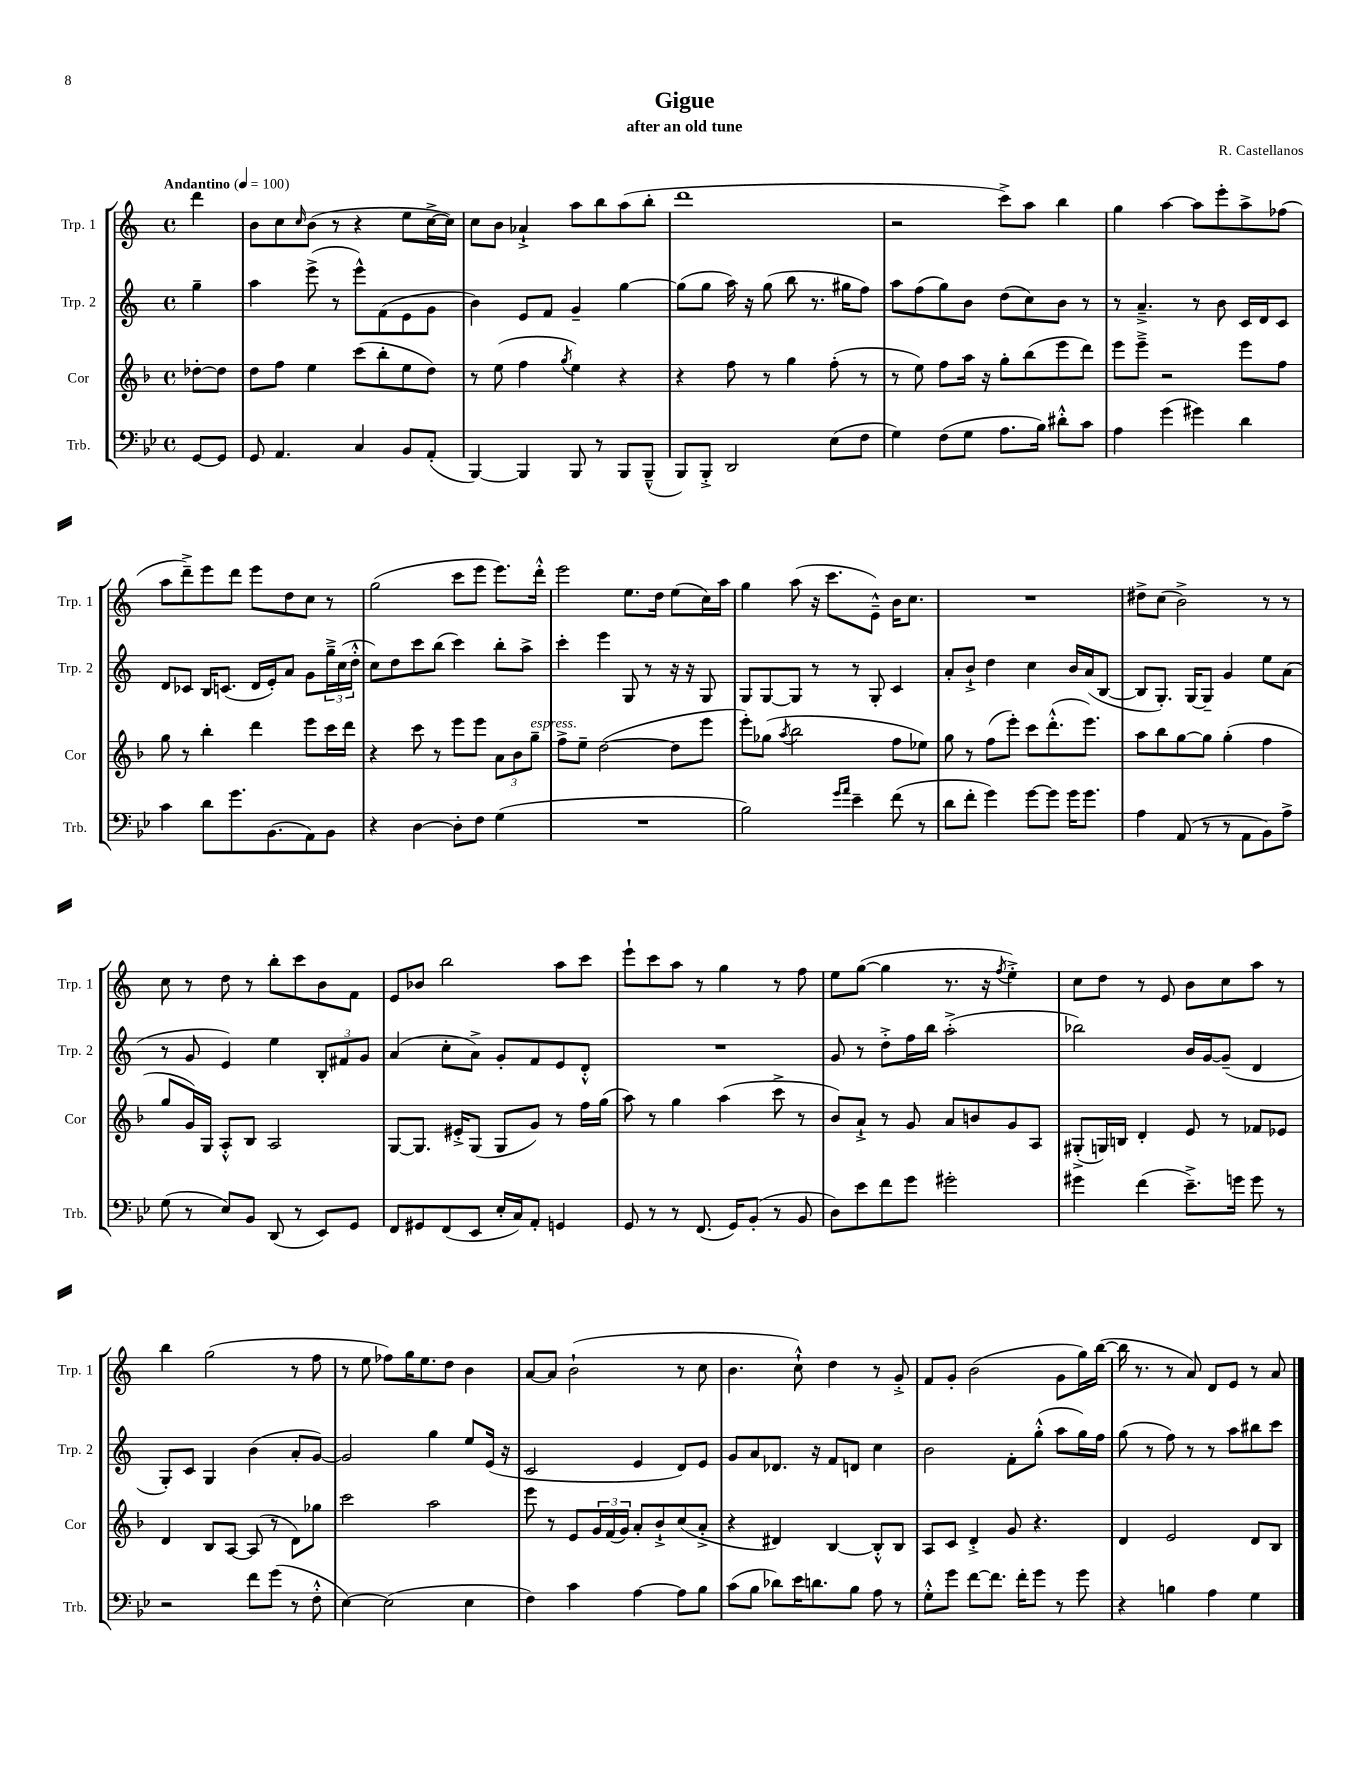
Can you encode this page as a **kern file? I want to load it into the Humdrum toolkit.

**kern	**kern	**kern	**kern
*part4	*part3	*part2	*part1
*staff4	*staff3	*staff2	*staff1
*I"Trb.	*I"Cor	*I"Trp. 2	*I"Trp. 1
*I'Trb.	*I'Cor	*I'Trp. 2	*I'Trp. 1
*clefF4	*clefG2	*clefG2	*clefG2
*k[b-e-]	*k[b-]	*k[]	*k[]
*M4/4	*M4/4	*M4/4	*M4/4
*met(c)	*met(c)	*met(c)	*met(c)
*MM100	*MM100	*MM100	*MM100
=	=	=	=
!	!	!	!LO:TX:a:B:t=Andantino
[8GG/L	[8dd-X'\L	4gg~\	4ddd\
8GG/J]	8dd-\J]	.	.
=1	=1	=1	=1
8GG/	8dd\L	4aa\	8b\L
4.AA/	8ff\J	.	8cc\
.	.	.	16qqcc/
.	4ee\	(8eee^\	(8b\J
.	.	8r	8r
4C/	(8ccc\L	8eee^^\L)	4r
.	8bb-'\	(8f\	.
8BB-/L	8ee\	8e\	8ee\L
(8AA'/J	8dd\J)	8g\J	[16cc^\L
.	.	.	16cc\JJ])
=2	=2	=2	=2
[4BBB-/)	8r	4b\)	8cc\L
.	(8ee\	.	8b\J
4BBB-/]	4ff\	8e/L	4a-X`^/
.	.	8f/J	.
.	8qgg/	.	.
8BBB-/	4ee\)	4g~/	8aa\L
8r	.	.	8bb\
8BBB-/L	4r	[4gg\	(8aa\
(8BBB-~^^/J	.	.	8bb'\J
=3	=3	=3	=3
8BBB-/L)	4r	(8gg\L]	1ddd
8BBB-'^/J	.	8gg\J	.
2DD/	8ff\	16aa\)	.
.	.	16r	.
.	8r	(8gg\	.
.	4gg\	8bb\	.
.	.	8.r	.
(8E-\L	(8ff'\	.	.
.	.	16gg#X\KL	.
8F\J	8r	8ff\J)	.
=4	=4	=4	=4
4G\)	8r	8aa\L	2r
.	8ee\)	(8ff\	.
(8F\L	8ff\L	8gg\)	.
8G\J	16aa\Jk	8b\J	.
.	16r	.	.
8.A\L	8gg'\L	(8dd\L	8ccc^\L)
.	(8bb-\	8cc\)	8aa\J
16B-\Jk)	.	.	.
8d#X'^^\L	8eee\	8b\J	4bb\
8c\J	8ddd\J)	8r	.
=5	=5	=5	=5
4A\	8eee\L	8r	4gg\
.	8eee~^\J	4.a~^/	.
(4g\	2r	.	[4aa\
4g#X\)	.	8r	8aa\L]
.	.	8b\	8eee'\
4d\	8eee\L	16c/LL	8aa^\
.	.	16d/J	.
.	8ff\J	8c/J	(8ff-X\J
!!LO:LB:g=z
=6	=6	=6	=6
4c\	8gg\	8d/L	8aa\L
.	8r	8c-X/J	8ddd~^\)
8d\L	4bb-'\	16B/KL	8eee\
.	.	(8.cn/J	.
8.g\	.	.	8ddd\J
.	4ddd\	16d/LL	8eee\L
(8.BB-\	.	16e'/J)	.
.	.	8a/J	8dd\
8AA\)	8eee\L	8g\L	8cc\J
8BB-\J	16ccc\L	24gg~^\L	8r
.	.	(24cc\	.
.	16ddd\JJ	.	.
.	.	24dd'^^\JJ	.
=7	=7	=7	=7
4r	4r	8cc\L)	(2gg\
.	.	8dd\	.
[4D\	8ccc\	8ccc\	.
.	8r	(8bb\J	.
8D'\L]	8eee\L	4ccc\)	8ccc\L
8F\J	8eee\J	.	8eee\J
(4G\	12a\L	8bb'\L	8.eee\L)
.	12b-\	.	.
.	.	8aa^\J	.
!	!LO:TX:a:i:t=espress.	!	!
.	12gg~\J	.	.
.	.	.	16ddd'^^\Jk
=8	=8	=8	=8
1r	8ff^\L	4ccc'\	2eee\
.	8ee~\J	.	.
.	([2dd\	4eee\	.
.	.	8G/	8.ee\L
.	.	8r	.
.	.	.	16dd\Jk
.	8dd\L]	16r	(8ee\L
.	.	16r	.
.	8eee\J	8G/	16cc\L)
.	.	.	16aa\JJ
=9	=9	=9	=9
2B-\)	8eee'\L)	8G/L	4gg\
.	(8gg-X\J	[8G/	.
.	8qaa/	.	.
.	2bb-\	8G/J]	(8aa\
.	.	8r	16r
.	.	.	8.ccc\L
16qqg/LL	.	.	.
16qqa/JJ	.	.	.
4e-~\	.	8r	.
.	.	8G'/	8e~^^\J)
(8f\	8ff\L	4c/	16b\KL
.	.	.	8.cc\J
8r	8ee-X\J)	.	.
=10	=10	=10	=10
8d\L	8gg\	8a'/L	1r
8f'\J	8r	8b`^/J	.
4g\)	(8ff\L	4dd\	.
.	8eee'\J)	.	.
[8g\L	8ccc\L	4cc\	.
8g\J]	(8.ddd'^^\	.	.
16g\KL	.	16b/LL	.
8.g\J	8.eee\J)	(16a/J	.
.	.	[8B/J	.
=11	=11	=11	=11
4A\	8aa\L	8B/L]	8dd#X^\L
.	8bb-\	8.G'/J)	(8cc\J
(8AA/	[8gg\	.	2b^\)
.	.	[16G/KL	.
8r	8gg\J]	8G~/J]	.
8r	(4gg'\	4g/	.
8AA\L	.	.	.
8BB-\)	4ff\	8ee\L	8r
8A^\J	.	(8a\J	8r
!!LO:LB:g=z
=12	=12	=12	=12
(8G\	8gg/L	8r	8cc\
8r	16g/L)	8g/	8r
.	16G/JJ	.	.
8E-/L)	8A'^^/L	4e/)	8dd\
8BB-/J	8B-/J	.	8r
(8DD/	2A/	4ee\	8bb'\L
8r	.	.	8ccc\
8EE-/L)	.	12B'/L	8b\
.	.	12f#X/	.
8GG/J	.	.	8f\J
.	.	12g/J	.
=13	=13	=13	=13
8FF/L	[8G/L	(4a/	8e/L
8GG#X/	8.G/J]	.	8b-X/J
(8FF/	.	8cc'\L	2bb\
.	16e#X'^/KL	.	.
8EE-/J	(8G/J	8a^\J)	.
16E-'/LL	8G/L	8g'/L	.
16C/J)	.	.	.
8AA'/J	8g/J)	8f/	.
4GGn/	8r	8e/	8aa\L
.	16ff\LL	8d'^^/J	8ccc\J
.	(16gg\JJ	.	.
=14	=14	=14	=14
8GG/	8aa\)	1r	8eee`\L
8r	8r	.	8ccc\
8r	4gg\	.	8aa\J
(8.FF/	.	.	8r
.	(4aa\	.	4gg\
16GG/KL)	.	.	.
(8BB-'/J	.	.	.
8r	8ccc^\	.	8r
8BB-/	8r	.	8ff\
=15	=15	=15	=15
8D\L)	8b-/L)	8g/	8ee\L
8e-\	8a`^/J	8r	([8gg\J
8f\	8r	8dd'^\L	4gg\]
8g\J	8g/	16ff\L	.
.	.	16bb\JJ	.
2g#X'\	8a/L	(2aa'^\	8.r
.	8bn/	.	.
.	.	.	16r
.	.	.	8qff/
.	8g/	.	4ee'^\)
.	8A/J	.	.
=16	=16	=16	=16
4g#X\	(8G#X'^/L	2bb-X\)	8cc\L
.	16Gn/L)	.	8dd\J
.	16Bn/JJ	.	.
(4f\	4d'/	.	8r
.	.	.	8e/
8.e-~^\L)	8e/	16b/LL	8b\L
.	.	[16g/J	.
.	8r	(8g~/J]	8cc\
16gn\Jk	.	.	.
8g\	8f-X/L	4d/	8aa\J
8r	8e-X/J	.	8r
!!LO:LB:g=z
=17	=17	=17	=17
2r	4d/	8G'/L)	4bb\
.	.	8c/J	.
.	8B-/L	4G/	(2gg\
.	[8A/J	.	.
8f\L	(8A/]	(4b\	.
(8g\J	8r	.	.
8r	8d\L)	8a'/L	8r
8F'^^\	8gg-X\J	[8g/J)	8ff\
=18	=18	=18	=18
[4E-\)	2ccc\	2g/]	8r
.	.	.	8ee\
(2E-\]	.	.	8ff-X\L)
.	.	.	16gg\K
.	.	.	8.ee\
.	2aa\	4gg\	.
.	.	.	8dd\J
4E-\	.	8ee/L	4b\
.	.	(16e/Jk	.
.	.	16r	.
=19	=19	=19	=19
4F\)	8eee\	2c/	[8a/L
.	8r	.	8a/J]
4c\	8e/L	.	(2b`\
.	24g/L	.	.
.	(24f/	.	.
.	24g/JJ)	.	.
[4A\	8a'/L	4e/	.
.	8b-`^/	.	.
8A\L]	(8cc/	8d/L)	8r
8B-\J	8a'^/J	8e/J	8cc\
=20	=20	=20	=20
(8c\L	4r	8g/L	4.b\
8B-\J	.	8a/	.
8d-X\L)	4d#X/)	8.d-X/J	.
16e-\K	.	.	8cc`^^\)
8.dn\	.	16r	.
.	[4B-/	8f/L	4dd\
8B-\J	.	8dn/J	.
8A\	8B-'^^/L]	4cc\	8r
8r	8B-/J	.	8g'^/
=21	=21	=21	=21
8G'^^\L	8A/L	2b\	8f/L
8g\J	8c/J	.	8g'/J
[8f\L	4d'^/	.	(2b\
8.f\J]	.	.	.
.	8g/	8f'\L	.
16f'\KL	.	.	.
8g\J	4.r	(8gg'^^\J	.
8r	.	8aa\L	8g\L
8g\	.	16gg\L)	16gg\L)
.	.	16ff\JJ	([16bb\JJ
=22	=22	=22	=22
4r	4d/	(8gg\	16bb\]
.	.	.	8.r
.	.	8r	.
4Bn\	2e/	8ff\)	8r
.	.	8r	8a/)
4A\	.	8r	8d/L
.	.	8aa\L	8e/J
4G\	8d/L	8bb#X\	8r
.	8B-/J	8ccc\J	8a/
==	==	==	==
*-	*-	*-	*-
